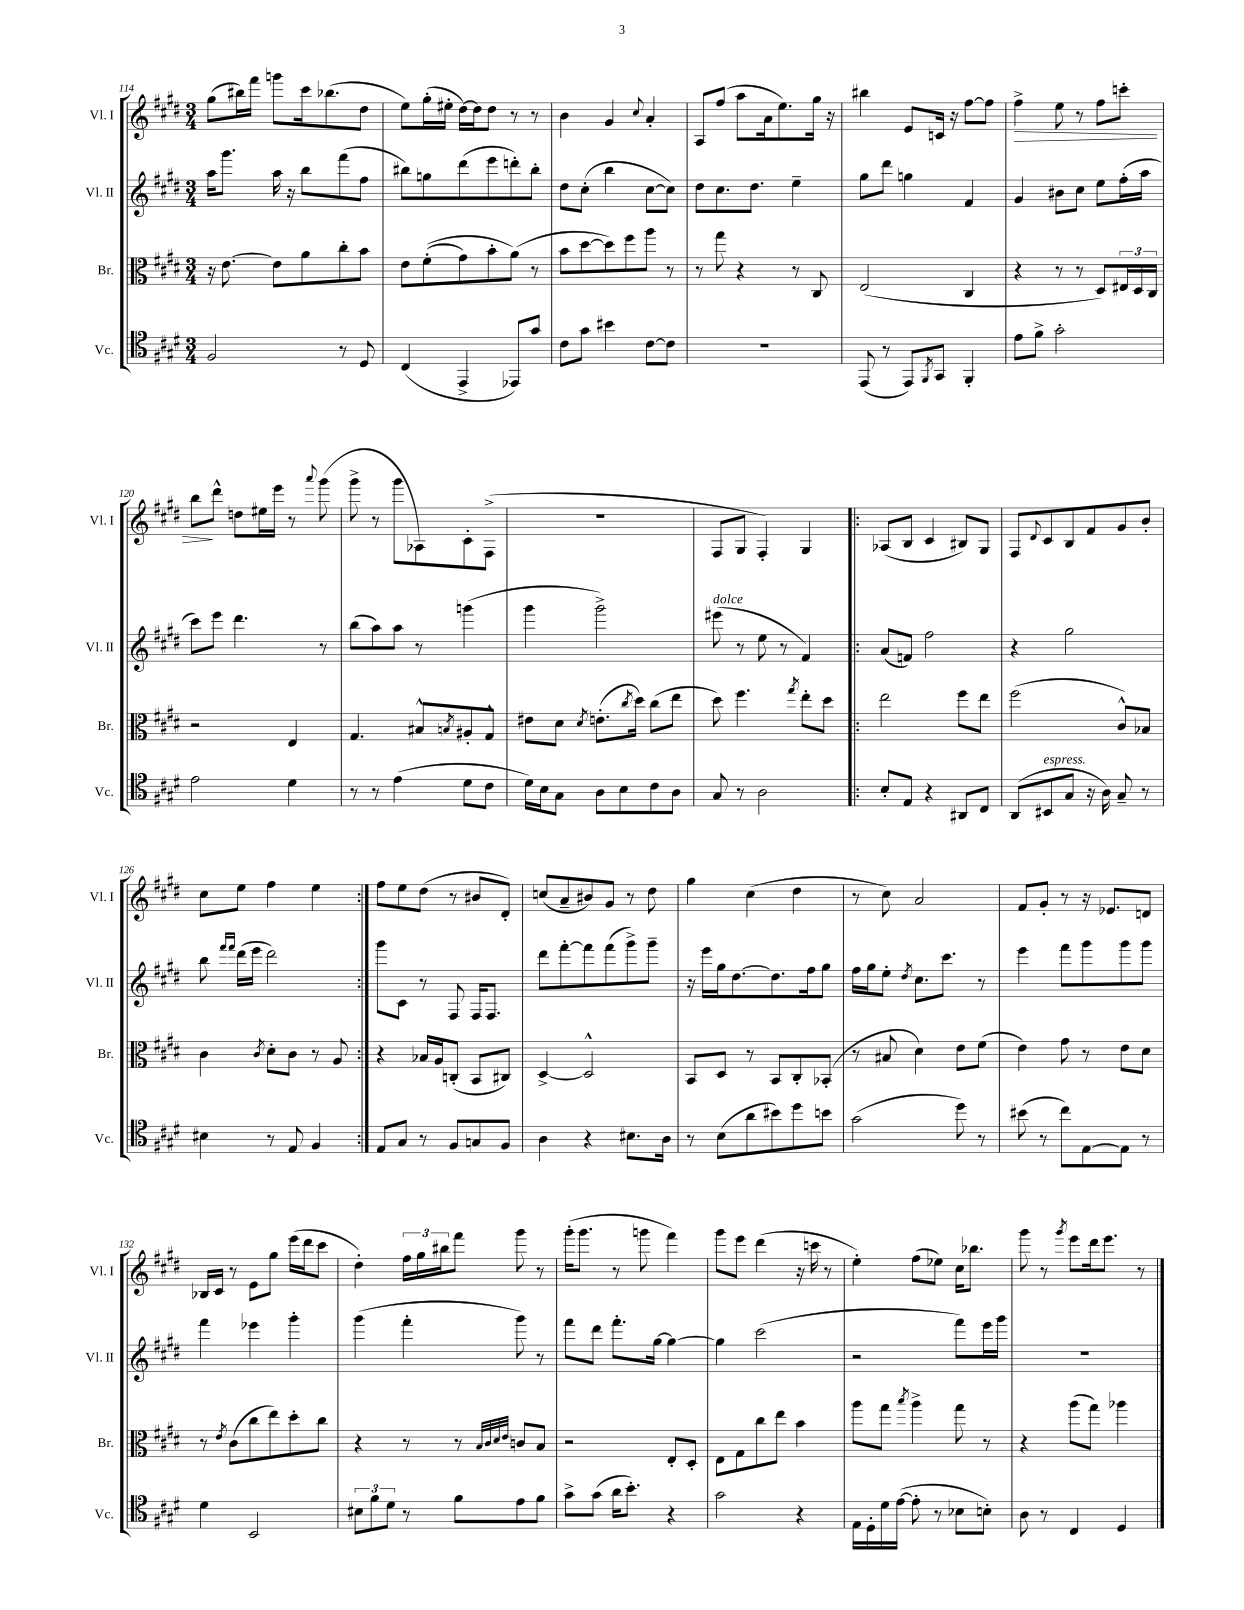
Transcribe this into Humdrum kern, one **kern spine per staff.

**kern	**kern	**kern	**kern
*staff4	*staff3	*staff2	*staff1
*clefC4	*clefC3	*clefG2	*clefG2
*k[f#c#g#d#]	*k[f#c#g#d#]	*k[f#c#g#d#]	*k[f#c#g#d#]
*M3/4	*M3/4	*M3/4	*M3/4
2F#/	16r	16aa\LK	(8gg#\L
.	[8.e\	8.ggg#\J	.
.	.	.	16bb#\L)
.	.	.	16fff#\JJ
.	8e\]L	16aa\	8ggg\L
.	.	16r	.
.	8a\	8bb\L	16ccc#\k
.	.	.	(8.bb-\
8r	8cc#'\	(8fff#\	.
8D#/	8b\J	8ff#\J	8dd#\J
=	=	=	=
(4C#/	8e\L	8bb#\L)	8ee\L)
.	&((8f#'\	8gg\	(16gg#'\L
.	.	.	16ee#'\JJ
4EE^/	8g#\)	(8ddd#\	[16dd#\LL)
.	.	.	16dd#\]J
.	8b'\	8eee\	8dd#\J
8EE-/L)	(8a\J&)	8ddd'\)	8r
8g#/J	8r	8bb#'\J	8r
=	=	=	=
8c#\L	8b\L	8dd#\L	4b\
8g#\J	[8dd#\	(8cc#'\J	.
4b#\	8dd#\])	4bb\	4g#/
.	8ff#\	.	.
.	.	.	8qqcc#/
[8c#\L	8aa\J	[8cc#\L	4a'/
8c#\]J	8r	8cc#\]J)	.
=	=	=	=
2.r	8r	8dd#\L	8A/L
.	8gg#\	8.cc#\	(8ff#/J
.	4r	.	8aa\L
.	.	8.dd#\J	.
.	.	.	16a\k
.	.	.	8.ee\)
.	8r	4ee~\	.
.	8C#/	.	16gg#\Jk
.	.	.	16r
=	=	=	=
(8EE/	(2E/	8gg#\L	4bb#\
8r	.	8ddd#\J	.
8EE/L)	.	4gg\	8e/L
8qFF#/	.	.	.
8GG#/J	.	.	16c/Jk
.	.	.	16r
4FF#'/	4C#/	4f#/	[8ff#\L
.	.	.	8ff#\]J
=	=	=	=
8e\L	4r	4g#/	4ff#^\
8f#^\J	.	.	.
2g#'\	8r	8b#\L	8ee\
.	8r	8cc#\J	8r
.	8D#/L)	8ee\L	8ff#\L
.	24E#/L	(16ff#'\L	8ccc'\J
.	24D#/	.	.
.	.	16aa\JJ	.
.	24C#/JJ	.	.
=	=	=	=
2e\	2r	8ccc#\L)	8bb\L
.	.	8eee\J	8ddd#^^\J
.	.	4.ddd#\	8dd\L
.	.	.	16ee#\L
.	.	.	16eee\JJ
4d#\	4E/	.	8r
.	.	.	8qqaaa/
.	.	8r	(8ggg#\
=	=	=	=
8r	4.G#/	(8bb\L	8ggg#^\
8r	.	8aa\)	8r
(4e\	.	8aa\J	8ggg#\L
.	8B#^^/L	8r	8A-\)
.	8qB/	.	.
8d#\L	8A#'/	(4ggg\	8c#'\
8c#\J	8G#^^/J	.	(8F#^\J
=	=	=	=
16d#\LL)	8e#\L	4ggg#\	2.r
16B\J	.	.	.
8G#\J	8d#\J	.	.
.	8qd#/	.	.
8A\L	(8.e'\L	2ggg#^\)	.
8B\	.	.	.
.	8qcc#/	.	.
.	16dd#\Jk)	.	.
8c#\	(8cc#\L	.	.
8A\J	8ee\J	.	.
=	=	=	=
8G#/	8dd#\)	(8eee#\	8F#/L
8r	4.ff#\	8r	8G#/J
2A\	.	8ee\	4F#'/)
.	.	8r	.
.	8qgg#/	.	.
.	8ee'\L	4f#/)	4G#/
.	8dd#\J	.	.
=!|:	=!|:	=!|:	=!|:
8B'/L	2ee\	(8a/L	(8A-/L
8E/J	.	8f/J)	8B/J
4r	.	2ff#\	4c#/
8AA#/L	8ff#\L	.	8B#/L)
8C#/J	8ee\J	.	8G#/J
=	=	=	=
(8AA/L	(2ff#\	4r	8F#/L
.	.	.	8qqd#/
8BB#/	.	.	8c#/
8G#/J	.	2gg#\	8B/
16r	.	.	8f#/
16A\)	.	.	.
8G#~/	8c#^^/L)	.	8g#/
8r	8B-/J	.	8b'/J
=	=	=	=
4B#\	4c#\	8bb\	8cc#\L
.	.	16qqfff#/LL	.
.	.	16qqfff#/JJ	.
.	.	(16ddd#\LL	8ee\J
.	.	16eee\JJ	.
.	8qc#/	.	.
8r	8d#'\L	2ddd#\)	4ff#\
8E/	8c#\J	.	.
4F#/	8r	.	4ee\
.	8A/	.	.
=:|!	=:|!	=:|!	=:|!
8E/L	4r	8ggg#\L	8ff#\L
8G#/J	.	8c#\J	8ee\
8r	16B-/LL	8r	(8dd#\J
.	16A/J	.	.
8F#/L	(8C'/J	8F#/	8r
8G/	8BB/L	16F#/LK	8b#/L
.	.	8.F#/J	.
8F#/J	8C#/J)	.	8d#'/J)
=	=	=	=
4A\	[4D#^/	8ddd#\L	(8cc/L
.	.	[8fff#'\	8a~/
4r	2D#^^/]	8fff#\]	8b#/)
.	.	(8fff#\	8g#/J
8.B#\L	.	8ggg#^\)	8r
.	.	8ggg#~\J	8dd#\
16A\Jk	.	.	.
=	=	=	=
8r	8BB/L	16r	4gg#\
.	.	16eee\LL	.
(8B\L	8D#/J	16gg#\J	.
.	.	[8.dd#\	.
8a\	8r	.	(4cc#\
8b#\)	8BB/L	8.dd#\]	.
8dd#\	8C#'/	.	4dd#\
.	.	16ff#\k	.
8b\J	(8BB-'/J	8gg#\J	.
=	=	=	=
(2g#\	8r	16ff#\LL	8r
.	.	16gg#\J	.
.	8B#/	8ee'\J	8cc#\)
.	.	8qdd#/	.
.	4d#\)	8.cc#\L	2a/
.	.	8.ccc#\J	.
8dd#\)	8e\L	.	.
8r	(8f#\J	8r	.
=	=	=	=
(8b#\	4e\)	4eee\	8f#/L
8r	.	.	8g#'/J
8cc#\L)	8g#\	8fff#\L	8r
[8E\	8r	8ggg#\	16r
.	.	.	8.e-/L
8E\]J	8e\L	8ggg#\	.
8r	8d#\J	8ggg#\J	8d/J
=	=	=	=
4d#\	8r	4fff#\	16B-/LL
.	.	.	16c#/JJ
.	8qe/	.	.
.	(8c#\L	.	8r
2BB/	8cc#\	4eee-\	8e\L
.	8ee\)	.	8gg#\J
.	8dd#'\	4ggg#'\	(16eee\LL
.	.	.	16ddd#\J
.	8cc#\J	.	8ccc#\J
=	=	=	=
12B#\L	4r	(4ggg#\	4dd#'\)
12f#\	.	.	.
12d#\J	.	.	.
8r	8r	4fff#'\	24ff#\LL
.	.	.	24gg#\
.	.	.	24bb#\J
8f#\L	8r	.	8fff#\J
.	32qqB/LLL	.	.
.	32qqc#/	.	.
.	32qqd#/	.	.
.	32qqe/JJJ	.	.
8e\	8c/L	8ggg#\)	8ggg#\
8f#\J	8B/J	8r	8r
=	=	=	=
8g#^\L	2r	8fff#\L	(16ggg#'\LK
.	.	.	8.ggg#\J
(8g#\J	.	8ddd#\J	.
16a\LK	.	8.fff#'\L	8r
8.b'\J)	.	.	.
.	.	.	8ggg\
.	.	[16gg#\Jk	.
4r	8E'/L	4gg#\_	4fff#\)
.	8D#'/J	.	.
=	=	=	=
2g#\	8E\L	4gg#\]	8ggg#\L
.	8G#\	.	8eee\J
.	8cc#\	(2ccc#\	(4ddd#\
.	8ee\J	.	.
4r	4b\	.	16r
.	.	.	16ccc\
.	.	.	8r
=	=	=	=
16E\LL	8aa\L	2r	4ee'\)
16D#'\	.	.	.
16d#\	8gg#\J	.	.
([16e\JJ	.	.	.
.	8qbb/	.	.
8e'\]	4aa^\	.	(8ff#\L
8r	.	.	8ee-\J)
8B-\L	8gg#\	8fff#\L)	16cc#\LK
.	.	.	8.bb-\J
8B'\J)	8r	16eee\L	.
.	.	16ggg#\JJ	.
=	=	=	=
8A\	4r	2.r	8ggg#\
8r	.	.	8r
.	.	.	8qggg#/
4C#/	(8aa\L	.	8eee\L
.	8gg#\J)	.	16ddd#\k
.	.	.	8.eee\J
4D#/	4aa-\	.	.
.	.	.	8r
==	==	==	==
*-	*-	*-	*-
